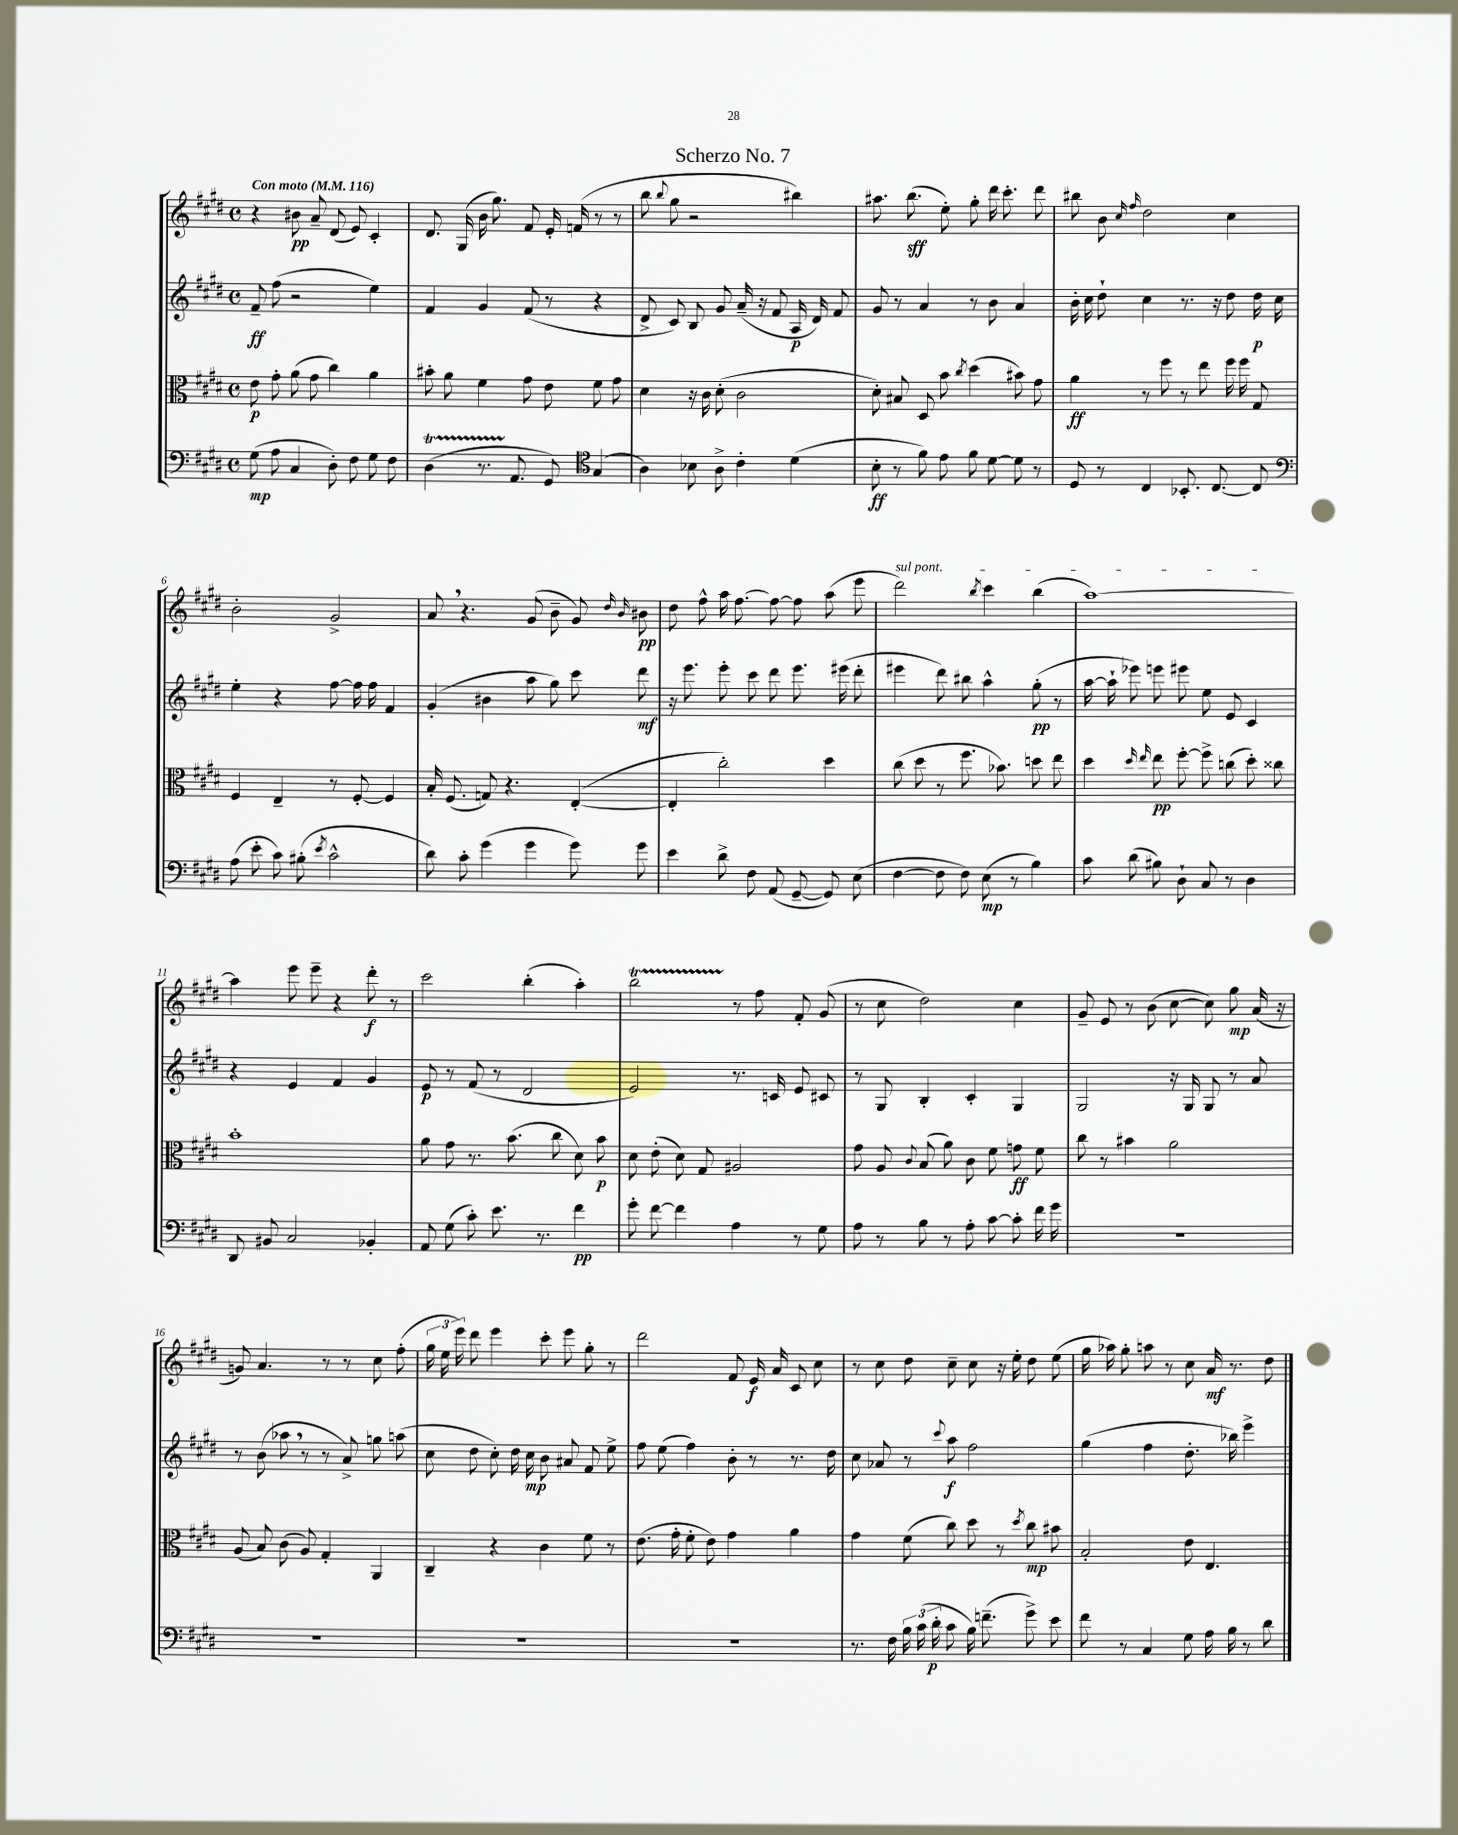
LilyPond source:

\header { title = "Scherzo No. 7" }
<<
\new StaffGroup <<
\new Staff = "s0" {
    \clef treble \key e \major \defaultTimeSignature \time 4/4 \tempo "Con moto" 4 = 116
    \autoBeamOff r4 bis'8\pp a'8-- dis'8( e'8) cis'4-. |
    dis'8. gis16( b'16 gis''8.) fis'8 e'16-. f'16( r8 r8 |
    b''8 \appoggiatura { b''8 } gis''8 r2 bis''4) |
    ais''8. b''8.\sff( e''8-.) gis''8-. dis'''16 cis'''8.-. dis'''8 |
    bis''8 b'8 \grace { cis''16 fis''16 } dis''2 cis''4 |
    b'2-. gis'2-> |
    a'8 \breathe r4. gis'8( b'8-- gis'8) \grace { dis''16 b'16 } bis'8\pp |
    dis''8 fis''8-^ a''16 fis''8.~ fis''8~ fis''8 a''8( e'''8 |
    \once \override TextSpanner.bound-details.left.text = \markup { \italic "sul pont." } dis'''2\startTextSpan) \acciaccatura { b''8 } cis'''4 b''4( |
    a''1~\stopTextSpan) |
    a''4 e'''8 e'''8-- r4 dis'''8-.\f r8 |
    cis'''2 b''4-.( a''4-.) |
    b''2\startTrillSpan r8\stopTrillSpan fis''8 fis'8-. gis'8( |
    r8 cis''8 dis''2) cis''4 |
    gis'8-- e'8 r8 b'8( cis''8~ cis''8) gis''8\mp a'16( r16 |
    g'8) a'4. r8 r8 cis''8 fis''8-.( |
    \tuplet 3/2 { gis''16 e''16 e'''16) } dis'''8 e'''4 cis'''8-. e'''8 gis''8-. r8 |
    dis'''2 fis'8 e'16\f a'16 cis'8 cis''8 |
    r8 cis''8 dis''8 cis''8-- cis''8 r16 e''16-. dis''8 e''8( |
    gis''16 aes''16) gis''8-. a''8 r8 cis''8 a'16\mf r8. dis''8 \bar "|." |
}
\new Staff = "s1" {
    \clef treble \key e \major \defaultTimeSignature \time 4/4
    \autoBeamOff fis'8--\ff fis''8( r2 e''4) |
    fis'4 gis'4 fis'8( r8 r4 |
    dis'8-> cis'8) b8 gis'8 a'16--( r16 fis'8 a16\p dis'16) fis'8 |
    gis'8 r8 a'4 r8 b'8 a'4 |
    b'16-. cis''16 dis''8-! cis''4 r8. r16 dis''8 dis''16\p cis''16 |
    e''4-. r4 fis''8~ fis''16 fis''16 fis'4 |
    gis'4-.( bis'4 a''8 gis''8) cis'''8 dis'''8\mf |
    r16 e'''8. e'''8-. cis'''8 dis'''8 e'''8. eis'''16( dis'''8-. |
    eis'''4 dis'''8) bis''8 a''4-^ gis''8-.\pp( r8 |
    a''16~ a''16-! ees'''8) e'''8 eis'''8 e''8 e'8 cis'4 |
    r4 e'4 fis'4 gis'4 |
    e'8\p r8 fis'8( r8 dis'2 |
    e'2) r8. c'16 e'8 cis'8 |
    r8 gis8 b4-. cis'4-. gis4 |
    gis2 r16 gis16 gis8 r8 a'8 |
    r8 b'8( aes''8 \breathe r8 r8 a'8->) g''8 a''8( |
    cis''8 dis''8 cis''8-.) dis''16 cis''16\mp b'8 ais'8 fis'8 e''8-> |
    fis''8 e''8( fis''4) b'8-. r8 r8. dis''16 |
    cis''8 aes'8 r8 \appoggiatura { cis'''8 } a''8\f fis''2 |
    gis''4( fis''4 dis''8.-. bes''16) e'''4-> \bar "|." |
}
\new Staff = "s2" {
    \clef alto \key e \major \defaultTimeSignature \time 4/4
    \autoBeamOff e'8\p gis'8-. a'8( gis'8 cis''4) a'4 |
    bis'8-. a'8 fis'4 gis'8 e'8 fis'8 gis'8 |
    dis'4 r16 cis'16 dis'8-.( cis'2 |
    dis'8-.) bis8 dis8 b'8 \acciaccatura { cis''8 } dis''4( bis'8) gis'8 |
    a'4\ff r8 fis''8 r8 e''8 fis''16 fis''16 gis8 |
    fis4 e4-- r8 fis8~-. fis4 |
    b16-. fis8.( g8) r4. e4~-.( |
    e4-. cis''2-.) dis''4 |
    cis''8( dis''8 r8 fis''8. bes'8.) d''8 e''8 |
    dis''4 \grace { dis''16 e''16 } e''8\pp fis''8~-. fis''8-> c''8( dis''8-.) cisis''8 |
    b'1-. |
    a'8 gis'8 r8. b'8.( cis''8 dis'8) b'8\p |
    dis'8 e'8-.( dis'8) gis8 ais2 |
    gis'8 a8 \appoggiatura { cis'8 } b8( a'8) cis'8 fis'8 g'8\ff fis'8 |
    cis''8 r8 bis'4 a'2 |
    a8( b8) cis'8( a8) gis4-. a,4 |
    cis4-- r4 cis'4 fis'8 r8 |
    e'8.( gis'16-. fis'8-. e'8) gis'4 a'4 |
    gis'4 fis'8( cis''8) dis''8 r8 \acciaccatura { dis''8 } cis''8\mp bis'8 |
    b2-. e'8 e4. \bar "|." |
}
\new Staff = "s3" {
    \clef bass \key e \major \defaultTimeSignature \time 4/4
    \autoBeamOff gis8\mp( a8 cis4 dis8-.) fis8 gis8 fis8 |
    dis4\startTrillSpan( r8. a,8.\stopTrillSpan gis,8) \clef tenor gis4( |
    a4) bes8 a8-> cis'4-. dis'4( |
    b8-.\ff r8 fis'8) e'8 fis'8 dis'8~ dis'8 r8 |
    dis8 r8 cis4 bes,8.-. cis8.~ cis8 |
    \clef bass a8( e'8-. cis'8) bis8-.( \acciaccatura { e'8 } cis'2-^ |
    dis'8) cis'8-. gis'4( gis'4 gis'8) gis'8 |
    e'4 dis'8-> fis8 a,8( gis,8~-- gis,8) e8( |
    fis4~ fis8 fis8) e8\mp( r8 b4) |
    cis'8 dis'8( bis8) dis8-! cis8 r8 dis4 |
    dis,8 bis,8 cis2 bes,4-. |
    a,8 gis8( cis'8-.) e'8. r8. fis'4\pp |
    gis'8-. fis'8~ fis'4 a4 r8 gis8 |
    a8 r8 b8 r8 a8-. cis'8~ cis'8-. fis'16 gis'16 |
    R1 |
    R1 |
    R1 |
    R1 |
    r8. fis16 \tuplet 3/2 { b16 cis'16( dis'16-.\p } cis'8 b16) f'8.--( gis'8->) e'8 |
    fis'8 r8 cis4 gis8 a16 b16 r8 dis'8 \bar "|." |
}
>>
>>
